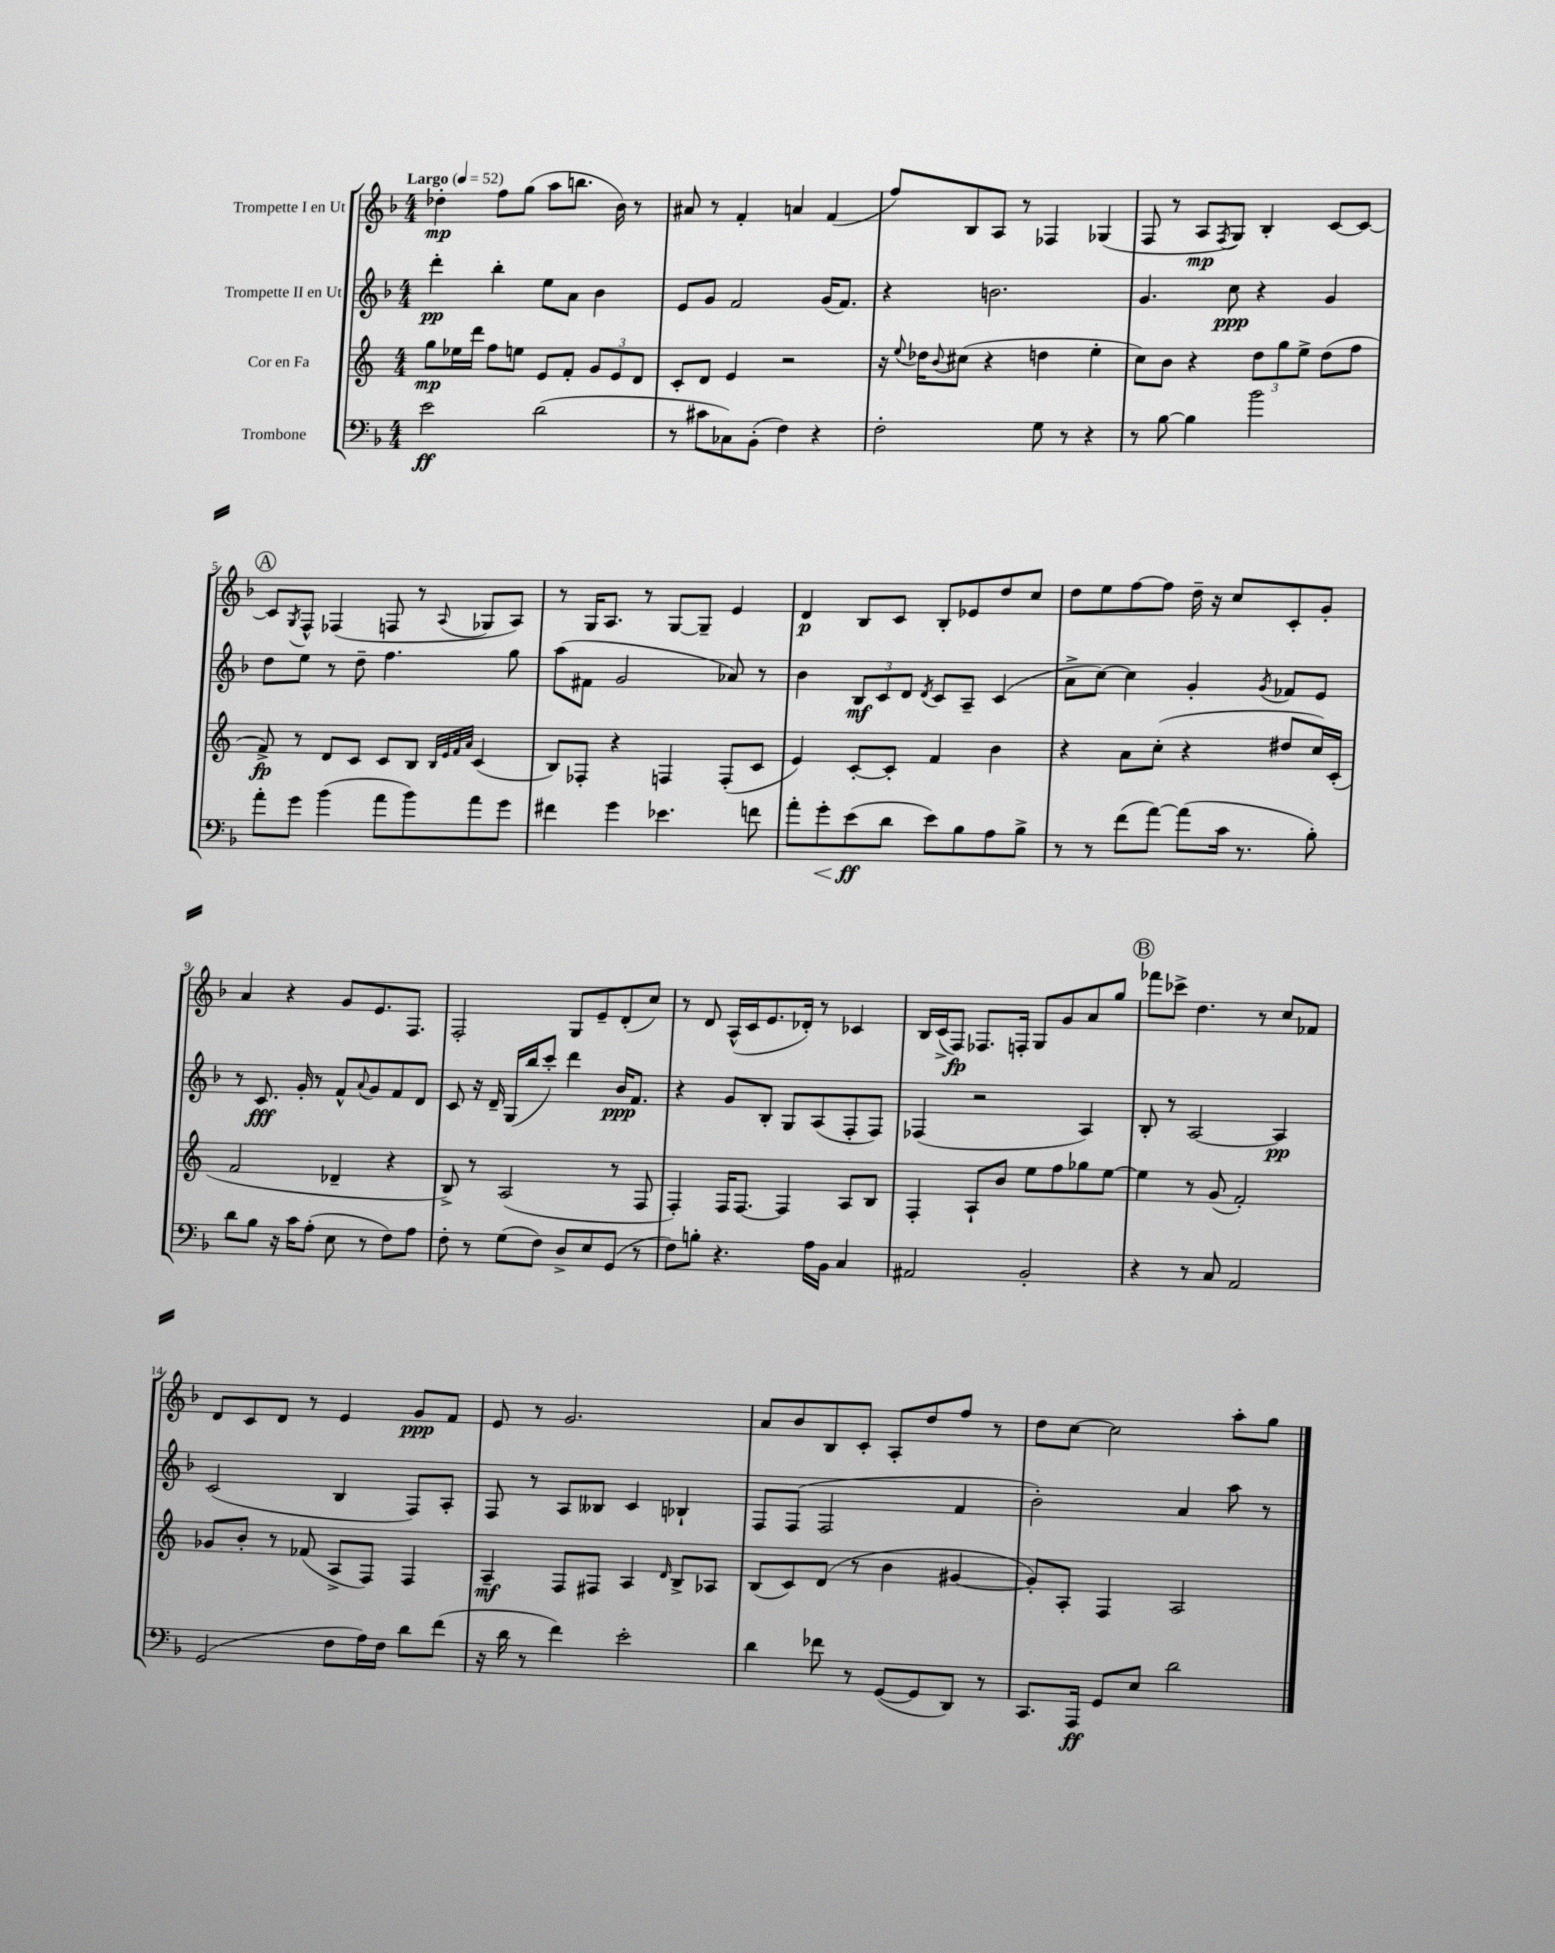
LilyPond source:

<<
\new StaffGroup <<
\new Staff = "s0" \with { instrumentName = "Trompette I en Ut" } {
    \clef treble \key f \major \numericTimeSignature \time 4/4 \tempo "Largo" 4 = 52
    des''4-.\mp f''8 g''8( a''8 b''8. bes'16) r8 |
    ais'8 r8 f'4-. a'4 f'4( |
    f''8) bes8 a8 r8 fes4 ges4( |
    f8 r8 a8\mp \acciaccatura { f8 } g8) bes4-. c'8~ c'8~ |
    \mark \markup { \circle "A" } c'8 \acciaccatura { g8 } f8-^ fes4( f8 r8 \appoggiatura { a8 } ges8 a8) |
    r8 g16 a8. r8 g8~ g8-- e'4 |
    d'4\p bes8 c'8 bes8-. ees'8 d''8 c''8 |
    d''8 e''8 f''8~ f''8 d''16-- r16 c''8 c'8-. g'8-. |
    a'4 r4 g'8 e'8. f8. |
    f2-. g8 e'8-- d'8-.( c''8) |
    r8 d'8 a16-^( c'16 e'8. des'16-.) r8 ces'4 |
    bes16 c'16->( f8\fp) fes8. f16-. g8 g'8 a'8 g''8 |
    \mark \markup { \circle "B" } fes'''8 ces'''8-> d''4. r8 c''8 fes'8 |
    d'8 c'8 d'8 r8 e'4 g'8\ppp f'8 |
    e'8 r8 g'2. |
    a'8 bes'8 bes8 c'8-. a8-. d''8 f''8 r8 |
    d''8 c''8~ c''2 a''8-. g''8 \bar "|." |
}
\new Staff = "s1" \with { instrumentName = "Trompette II en Ut" } {
    \clef treble \key f \major \numericTimeSignature \time 4/4
    d'''4-.\pp bes''4-. e''8 a'8 bes'4 |
    e'8 g'8 f'2 g'16( f'8.) |
    r4 b'2. |
    g'4. c''8\ppp r4 g'4 |
    \mark \markup { \circle "A" } d''8 e''8 r8 d''8-- f''4. g''8 |
    a''8( fis'8 g'2 aes'8) r8 |
    bes'4 \tuplet 3/2 { bes8\mf c'8 d'8 } \acciaccatura { d'8 } c'8 a8-- c'4( |
    a'8-> c''8~) c''4 g'4-. \acciaccatura { g'8 } fes'8 e'8 |
    r8 c'8.\fff g'16-. r8 f'8-^ \appoggiatura { a'8 } g'8 f'8 d'8 |
    c'8 r16 d'16-- g16( bes''16 c'''8-.) d'''4 bes'16\ppp f'8. |
    r4 g'8 bes8-. g8 a8( f8-. f8) |
    fes4( r2 a4) |
    \mark \markup { \circle "B" } bes8-. r8 a2~ a4\pp |
    c'2( bes4 f8) a8-. |
    f8 r8 a8 beses8 c'4 bes4-! |
    f8 f8( f2 f'4 |
    bes'2-.) a'4 a''8 r8 \bar "|." |
}
\new Staff = "s2" \with { instrumentName = "Cor en Fa" } {
    \clef treble \key c \major \numericTimeSignature \time 4/4
    g''8\mp ees''16 d'''16 f''8 e''8 e'8 f'8-. \tuplet 3/2 { g'8 e'8 d'8 } |
    c'8-. d'8 e'4 r2 |
    r16 \appoggiatura { e''8 } des''16 \appoggiatura { b'8 } cis''8( r4 d''4 e''4-. |
    c''8) b'8 r4 \tuplet 3/2 { d''8 g''8 e''8-> } d''8( f''8 |
    \mark \markup { \circle "A" } f'8->\fp) r8 d'8 c'8 c'8 b8 \grace { b32 e'32 f'32 a'32 } c'4( |
    b8) fes8-. r4 f4 f8-.( c'8 |
    e'4) c'8~-. c'8-. f'4 b'4 |
    r4 a'8 c''8-.( r4 dis''8 c''16) c'16-.( |
    f'2 des'4-- r4 |
    b8->) r8 a2( r8 f8 |
    f4-.) f16 f8.~ f4 a8 b8 |
    f4-. a8-! b'8 e''8 f''8 ges''8 e''8~ |
    \mark \markup { \circle "B" } e''4 r8 g'8( f'2-.) |
    ges'8 b'8-. r8 fes'8( a8-> f8) f4 |
    a4--\mf f8 fis8 a4 \grace { d'16 } b8-> aes8 |
    b8( c'8) d'8( r8 b'4 gis'4~ |
    gis'8-.) a8-. f4 a2 \bar "|." |
}
\new Staff = "s3" \with { instrumentName = "Trombone" } {
    \clef bass \key f \major \numericTimeSignature \time 4/4
    e'2\ff d'2( |
    r8 cis'8 ces8) bes,8-.( f4) r4 |
    f2-. g8 r8 r4 |
    r8 bes8~ bes4 bes'2 |
    \mark \markup { \circle "A" } a'8-. g'8 bes'4( a'8 bes'8) a'8 g'8 |
    fis'4 g'4 ees'4. f'8 |
    a'8-. g'8-.\< e'8\ff\!( d'8 e'8) bes8 a8 bes8-> |
    r8 r8 f'8( a'8~) a'8( c'16 r8. bes8-.) |
    d'8 bes8 r16 c'16 a8-.( e8 r8 f8) a8 |
    f8-. r8 g8( f8) d8-> e8 g,8( r8 |
    f8) b8-. r4. a16 bes,16 c4 |
    ais,2 bes,2-. |
    \mark \markup { \circle "B" } r4 r8 c8 a,2 |
    g,2( f8 a16) f16 d'8 f'8( |
    r16 d'16 r8 f'4) e'2-. |
    d'4 fes'8 r8 g,8~( g,8 d,8) r8 |
    c,8. a,,16\ff g,8 e8 d'2 \bar "|." |
}
>>
>>
